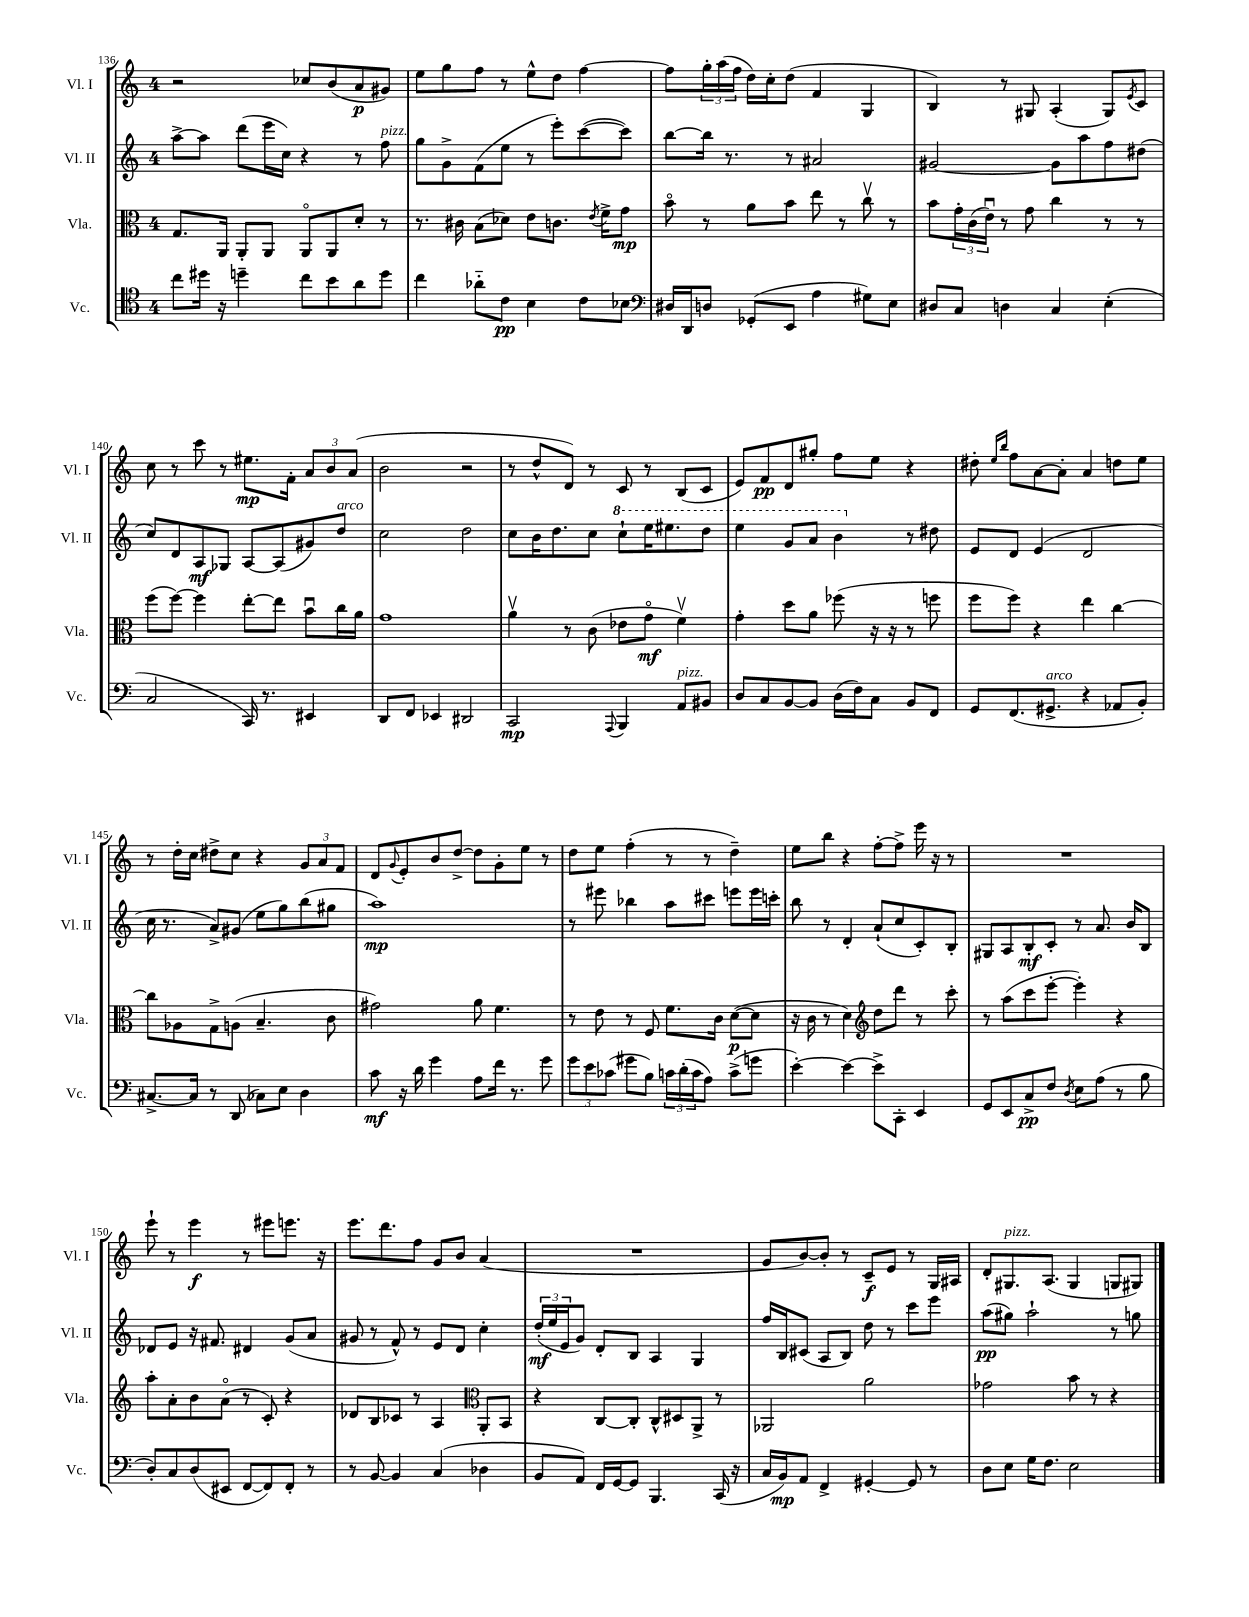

**kern	**kern	**kern	**kern
*staff4	*staff3	*staff2	*staff1
*clefC4	*clefC3	*clefG2	*clefG2
*k[]	*k[]	*k[]	*k[]
*M4/4	*M4/4	*M4/4	*M4/4
8cc\L	8.G/L	[8aa^\L	2r
16dd#\Jk	.	8aa\]J	.
16r	16AA/Jk	.	.
4dd~\	8AA'/L	(8ddd\L	.
.	8AA/J	16eee\L	.
.	.	16cc\JJ)	.
8cc\L	8AAo/L	4r	8cc-/L
8b\	8AA/	.	(8b/
8a\	8d'/J	8r	8a/
8dd\J	8r	8ff\	8g#/J)
=	=	=	=
4cc\	8.r	8gg\L	8ee\L
.	.	8g^\	8gg\
.	16c#\	.	.
8a-'~\L	(8B\L	(8f\	8ff\J
8c\J	8d-\J)	8ee\J	8r
4B\	8e\L	8r	8ee^^\L
.	8.c\J	8eee'\L)	8dd\J
8c\L	.	([8ccc\	[4ff\
.	8qe/	.	.
.	16f^\LK	.	.
8B-\J	8g\J	8ccc\]J)	.
=	=	=	=
*clefF4	*	*	*
16D#/LL	8bo\	[8bb\L	8ff\]L
16DD/J	.	.	.
8D/J	8r	16bb\]Jk	24gg'\L
.	.	.	(24aa\
.	.	8.r	.
.	.	.	24ff\JJ
(8GG-'/L	8a\L	.	16dd\LL)
.	.	.	16cc'\J
8EE/J	8b\J	8r	(8dd\J
4A\	8ee\	2a#/	4f/
.	8r	.	.
8G#\L)	8ccv\	.	4G/
8E\J	8r	.	.
=	=	=	=
8D#/L	8b\L	[2g#/	4B/)
8C/J	24g'\L	.	.
.	(24c\	.	.
.	24eu\JJ)	.	.
4D\	8r	.	8r
.	8g\	.	8G#/
4C/	4cc\	8g#\]L	(4A'/
.	.	8aa\	.
(4E'\	8r	8ff\	8G#/L)
.	.	.	8qe/
.	8r	(8dd#\J	8c/J
=	=	=	=
2C/	(8ff\L	8cc/L)	8cc\
.	[8ff\J)	8d/	8r
.	4ff\]	8A/	8ccc\
.	.	8G-/J	8r
16CC/)	[8ee'\L	[8A/L	8.ee#\L
8.r	.	.	.
.	8ee\]J	(8A/]	.
.	.	.	16f'\Jk
4EE#/	8bu\L	8g#/)	12a/L
.	.	.	12b/
.	16cc\L	8dd/J	.
.	.	.	(12a/J
.	16a\JJ	.	.
=	=	=	=
8DD/L	1g	2cc\	2b\
8FF/J	.	.	.
4EE-/	.	.	.
2DD#/	.	2dd\	2r
=	=	=	=
2CC/	4av\	8cc\L	8r
.	.	16b\K	8dd^^/L
.	.	8.dd\	.
.	8r	.	8d/J)
.	(8c\	8cc\J	8r
8qqAAA/	.	.	.
4BBB/	8e-\L	8ccc`\L	8c/
.	8go\J	16eee\K	8r
.	.	8.eee#\	.
8AA/L	4fv\)	.	(8B/L
8BB#/J	.	8ddd\J	8c/J
=	=	=	=
8D/L	4g'\	4eee\	8e/L)
8C/	.	.	8f/
[8BB/	8dd\L	8gg/L	8d/
8BB/]J	8a\J	8aa/J	8gg#'/J
(16D\LL	(8ff-\	4bb\	8ff\L
16F\J)	.	.	.
8C\J	16r	.	8ee\J
.	16r	.	.
8BB/L	8r	8r	4r
8FF/J	8ff\	8dd#\	.
=	=	=	=
8GG/L	8ff\L	8e/L	8dd#'\
.	.	.	16qqee/LL
.	.	.	16qqbb/JJ
(8.FF/	8ff\J)	8d/J	8ff\L
.	4r	(4e/	[8a\
8.GG#^/J	.	.	.
.	.	.	8a'\]J
4r	4ee\	2d/	4a/
8AA-/L	[4cc\	.	8dd\L
8BB'/J)	.	.	8ee\J
=	=	=	=
[8.C#^/L	8cc\]L	16cc\	8r
.	.	8.r	.
.	8A-\	.	16dd'\LL
16C#/]Jk	.	.	16cc\JJ
8r	8G^\	8a^/L)	8dd#^\L
(8DD/	(8A\J	(8g#/J	8cc\J
8C-\L)	4.B~/	8ee\L	4r
8E\J	.	8gg\)	.
4D\	.	(8bb\	12g/L
.	.	.	12a/
.	8c\	8gg#\J	.
.	.	.	12f/J
=	=	=	=
8c\	2g#\)	1aa)	8d/L
.	.	.	8qqg/
16r	.	.	8e'/
16d\	.	.	.
4g\	.	.	8b/
.	.	.	[8dd^/J
8A\L	8a\	.	8dd\]L
16f\Jk	4.f\	.	8g'\
8.r	.	.	.
.	.	.	8ee\J
8g\	.	.	8r
=	=	=	=
12g\L	8r	8r	8dd\L
12e\	.	.	.
.	8e\	8eee#\	8ee\J
(12c-\J	.	.	.
8g#\L	8r	4bb-\	(4ff'\
8B\J)	8F/	.	.
24c\LL	8.f\L	8aa\L	8r
(24d'\	.	.	.
24c\J	.	.	.
8A\J)	.	8ccc#\J	8r
.	16c\Jk	.	.
(8c^\L	([8d\L	8eee\L	4dd~\)
8g\J	8d\]J	16eee\L	.
.	.	16ccc'\JJ	.
=	=	=	=
[4e'\)	16r	8bb\	8ee\L
.	16c\	.	.
.	8r	8r	8bb\J
4e\_	4d\)	4d'/	4r
*	*clefG2	*	*
8e^\]L	8dd\L	(8a`/L	[8ff'\L
8CC'\J	8ddd\J	8cc/	8ff^\]J
4EE/	8r	8c'/)	16eee\
.	.	.	16r
.	8ccc'\	8B'/J	8r
=	=	=	=
8GG/L	8r	8G#/L	1r
8EE/	(8aa\L	8A/	.
8C^/	8ccc\	8B'/	.
8F/J	[8eee'\J	8c'/J	.
8qD/	.	.	.
8E\L	4eee'\])	8r	.
(8A\J	.	8.a/	.
8r	4r	.	.
.	.	16b/LK	.
8B\	.	8B/J	.
=	=	=	=
8D'/L)	8aa'\L	8d-/L	8eee`\
8C/	8a'\	8e/J	8r
(8D/	8b\	16r	4eee\
.	.	8.f#/	.
8EE#/J	(8ao\J	.	.
[8FF/L	8r	4d#/	8r
8FF/])	8c'/)	.	8eee#\L
8FF'/J	4r	(8g/L	8.eee\J
8r	.	8a/J	.
.	.	.	16r
=	=	=	=
8r	8d-/L	8g#/	8.eee\L
[8BB/	8B/	8r	.
.	.	.	8.ddd\
4BB/]	8c-/J	8f^^/)	.
.	8r	8r	8ff\J
(4C/	4A/	8e/L	8g/L
.	.	8d/J	8b/J
*	*clefC3	*	*
4D-\	8AA'/L	4cc'\	(4a/
.	8BB/J	.	.
=	=	=	=
8BB/L	4r	(24dd'/LL	1r
.	.	24ee/	.
.	.	24e/J	.
8AA/J)	.	8g/J)	.
16FF/LL	[8C/L	8d'/L	.
[16GG/J	.	.	.
8GG/]J	8C'/]J	8B/J	.
4.BBB/	8C^^/L	4A/	.
.	8D#/	.	.
.	8AA^/J	4G/	.
(16CC/	8r	.	.
16r	.	.	.
=	=	=	=
16C/LL	2AA-/	16ff/LL	8g/L
16BB/J)	.	16B/J	.
8AA/J	.	(8c#/J	[8b/)
4FF^/	.	8A/L	8b'/]J
.	.	8B/J)	8r
[4GG#'/	2a\	8dd\	8c~/L
.	.	8r	8e/J
8GG#/]	.	8ccc\L	8r
8r	.	8eee\J	16G/LL
.	.	.	16A#/JJ
=	=	=	=
8D\L	2g-\	(8aa\L	8d'/L
8E\J	.	8gg#\J)	8.G#/
16G\LK	.	2aa`\	.
8.F\J	.	.	(8.A/J
2E\	8b\	.	4G#/
.	8r	.	.
.	4r	8r	8G/L
.	.	8gg\	8G#/J)
==	==	==	==
*-	*-	*-	*-
